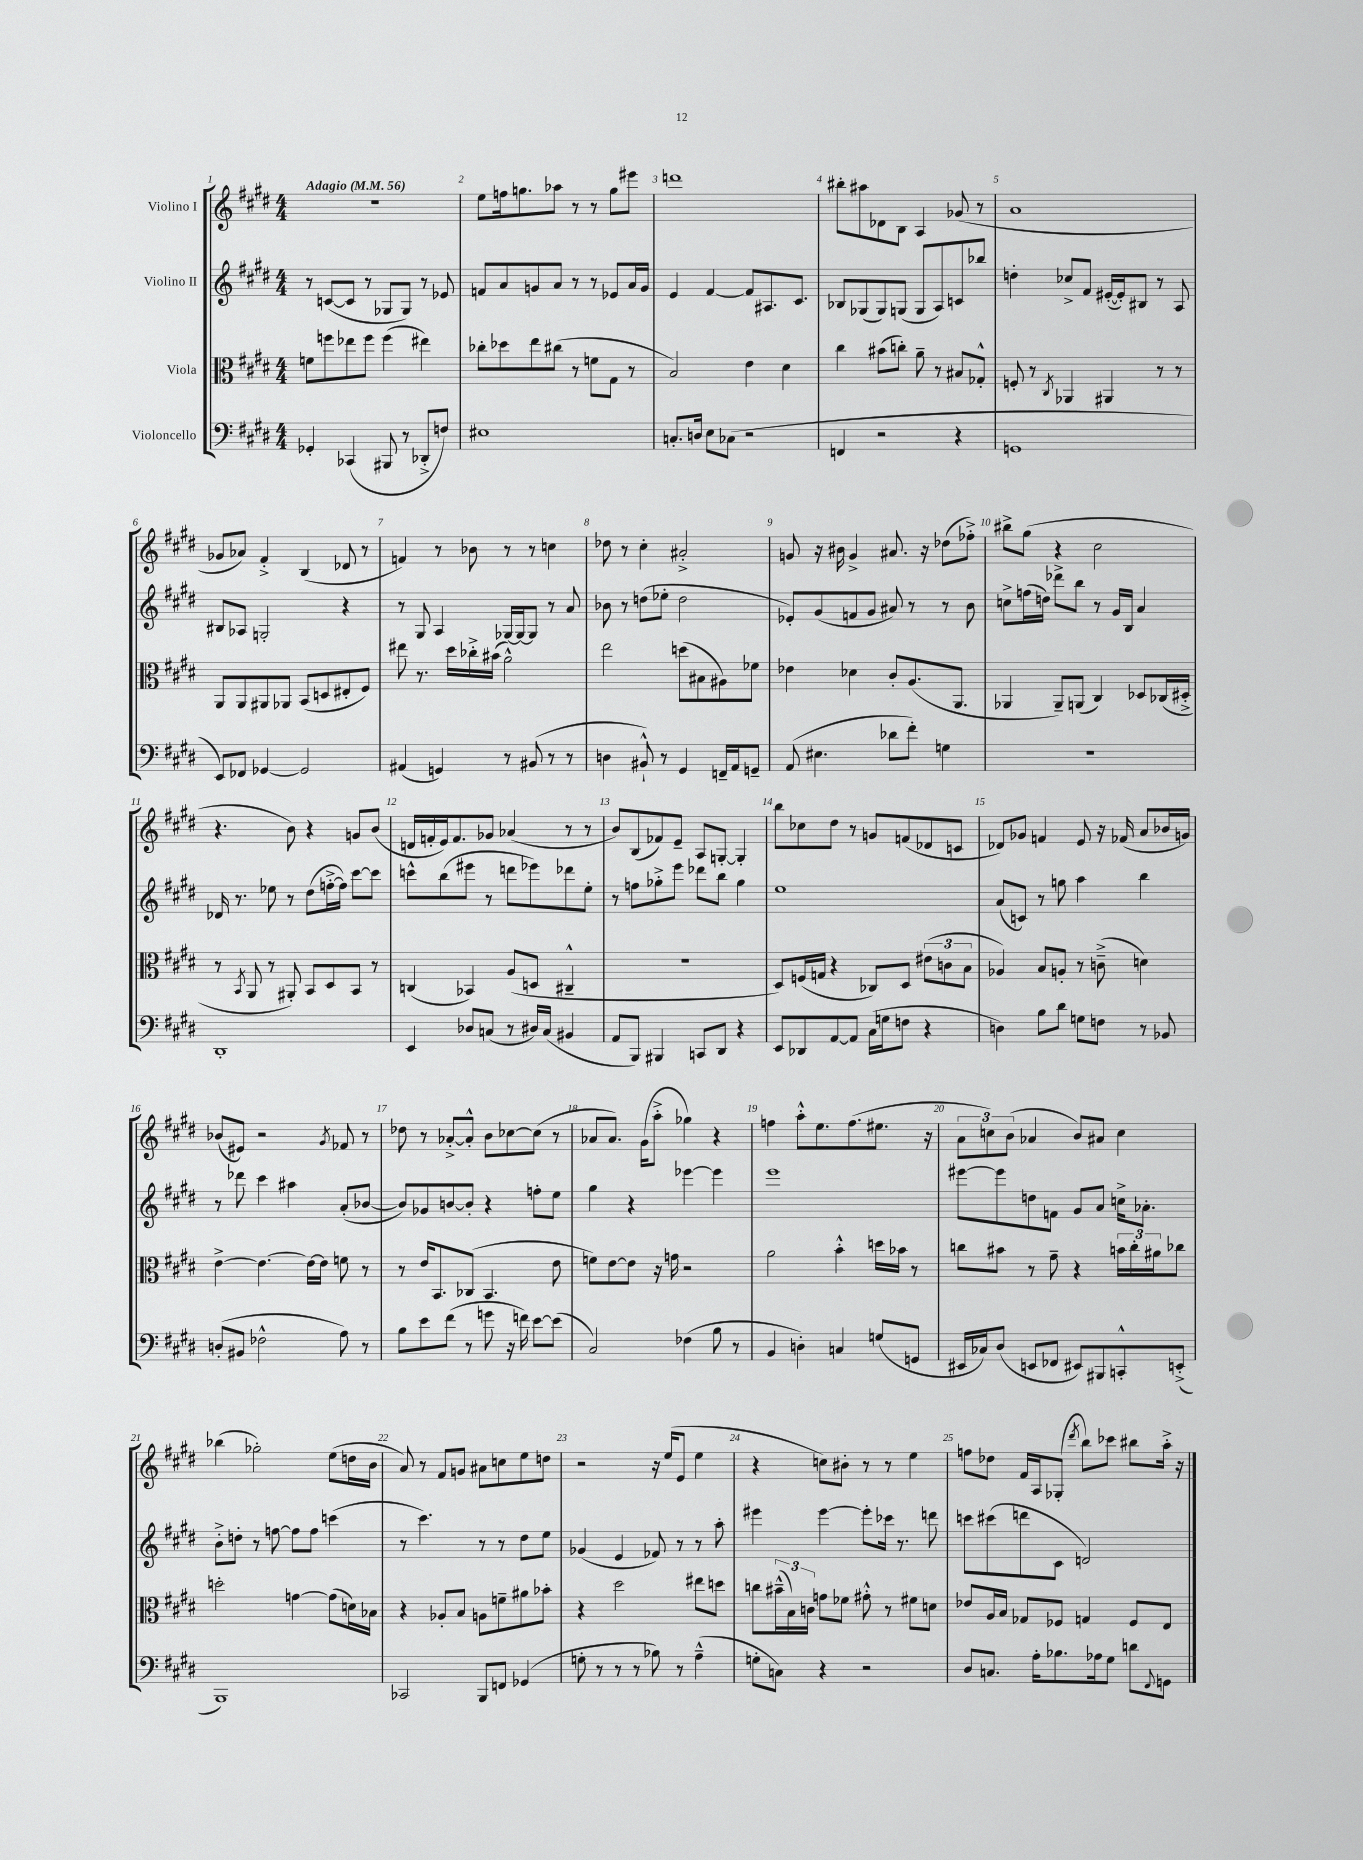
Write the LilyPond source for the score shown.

<<
\new StaffGroup <<
\new Staff = "s0" \with { instrumentName = "Violino I" } {
    \clef treble \key e \major \numericTimeSignature \time 4/4 \tempo "Adagio" 4 = 56
    R1 |
    e''8 f''16 g''8. aes''8 r8 r8 g''8 eis'''8 |
    d'''1 |
    bis''8-. ais''8 des'8 b8 a4 ges'8( r8 |
    a'1 |
    ges'8 aes'8) fis'4-.-> b4( des'8 r8 |
    f'4) r8 bes'8 r8 r8 c''4 |
    des''8 r8 cis''4-. ais'2-.-> |
    g'8 r16 bis'16 g'4-> ais'8. r16 des''8( fes''8-.->) |
    bis''8-> gis''8( r4 cis''2 |
    r4. b'8) r4 g'8 b'8( |
    d'16 f'16-. e'16) f'8. ges'8 aes'4( r8 r8 |
    b'8) b8( fes'8) e'8-- a8 g8~-. g4-. |
    b''8 ces''8 dis''8 r8 g'8 f'8( des'8 c'8 |
    des'8) ges'8 f'4 e'8 r16 fes'16( a'8 bes'16 g'16) |
    bes'8( eis'8) r2 \acciaccatura { gis'8 } fes'8 r8 |
    des''8 r8 aes'8~-.-> aes'8-.-^ b'8 ces''8~ ces''8( r8 |
    aes'8 aes'8.) gis'16( a''8-.-> ges''4) r4 |
    f''4 a''8-.-^ e''8. f''8.( eis''8. r16 |
    \tuplet 3/2 { a'8 c''8) b'8( } aes'4 b'8) ais'8 c''4 |
    bes''4( ges''2-.) e''8( d''16 b'16 |
    a'8) r8 fis'8 g'8 ais'8 c''8 e''8 d''8 |
    r2 r16 e''16( e'8 e''4 |
    r4 c''8) bis'8-. r8 r8 e''4 |
    f''8 des''8 fis'16 a16 ges8-.( \acciaccatura { dis'''8 } b''8) ces'''8 bis''8 a''16-.-> r16 \bar "|." |
}
\new Staff = "s1" \with { instrumentName = "Violino II" } {
    \clef treble \key e \major \numericTimeSignature \time 4/4
    r8 c'8~( c'8 r8 ges8 ges8) r8 ees'8 |
    f'8 a'8 g'8 a'8 r8 r8 ees'8 a'16 g'16 |
    e'4 fis'4~ fis'8 ais8. cis'8. |
    bes8 ges8( ges8) g8( g8 a8) c'8 bes''8 |
    d''4-. ces''8-> fis'8 eis'16~-.( eis'16-.) bis8 r8 a8 |
    bis8 aes8 g2-. r4 |
    r8 gis8 a4 ges16~ ges16~ ges8 r8 a'8 |
    bes'8 r8 d''8( ees''8-. d''2 |
    ees'8-.) gis'8( f'8 gis'8 ais'8) r8 r8 b'8 |
    c''8-> f''16( d''16) des'''8-> b''8 r8 gis'16 b16 a'4 |
    des'16 r8. ees''8 r8 dis''8( f''16~-.-> f''16) cis'''8~ cis'''8 |
    c'''8-^ b''8( eis'''8 r8 d'''8 ees'''8) des'''8 e''8-. |
    r8 f''8 ges''8-.-> e'''8 des'''8 b''8 ges''4 |
    e''1 |
    a'8( c'8) r8 g''8 a''4 b''4 |
    r8 des'''8 cis'''4 ais''4 a'8-.( bes'8~ |
    bes'8) ges'8 b'8~ b'8-. r4 f''8-. e''8 |
    gis''4 r4 ees'''4~ ees'''4 |
    e'''1 |
    eis'''8~ eis'''8 d''8 f'8 gis'8 a'8 c''16-> aes'8.-. |
    b'8-.-> d''8-. r8 f''8~ f''8 f''8 c'''4( |
    r8 cis'''4.) r8 r8 dis''8 e''8 |
    ges'4( e'4 fes'8) r8 r8 a''8-. |
    eis'''4 eis'''4~ eis'''8-. ces'''16 r8. d'''8 |
    c'''8 cis'''8( d'''8 cis'8 d'2) \bar "|." |
}
\new Staff = "s2" \with { instrumentName = "Viola" } {
    \clef alto \key e \major \numericTimeSignature \time 4/4
    f'8 f''8 ees''8 f''8 f''4( eis''4) |
    ces''8-. des''8 e''8 cis''8( r8 f'8 gis8 r8 |
    b2) e'4 dis'4 |
    cis''4 bis'8( c''8-.) a'8-- r8 bis8 ges8-.-^ |
    f8-. r8 \acciaccatura { cis8 } aes,4 ais,4 r8 r8 |
    a,8 a,8 ais,8 aes,8 b,8( d8 eis8-. fis8) |
    eis''8 r8. dis''16 ces''16-.-> bis'16( a'2-^) |
    e''2 d''8( bis8 ais8) fes'8 |
    ees'4 des'4 cis'8-. a8.( a,8. |
    aes,4 aes,8--) a,8( cis4) des8 ces16( dis16-.-> |
    r8 \acciaccatura { b,8 } a,8 r8 ais,8-.) b,8 dis8 b,8 r8 |
    c4( bes,4) a8( d8 cis4---^ |
    R1 |
    dis8) f16( g16 r4 ces8) dis8 \tuplet 3/2 { eis'8( c'8 b8 } |
    aes4) b8 a8-. r8 c'8--->( d'4) |
    e'4~-> e'4.~ e'16~ e'16 f'8 r8 |
    r8 e'16 b,8. ces8( b,4. e'8 |
    f'8) e'8~ e'8 r16 g'16 r2 |
    a'2 b'4-.-^ d''16 bes'16 r8 |
    c''8 bis'8 r8 gis'8-- r4 \tuplet 3/2 { b'16 c''16-. ais'16 } ces''8 |
    d''2-. g'4~ g'8( d'16) bes16 |
    r4 aes8-. b8 a8 f'8-- ais'8 bes'8-. |
    r4 dis''2 eis''8 d''8 |
    c''8 \tuplet 3/2 { bis'16---^( b16) c'16 } g'8 fes'8 gis'8-.-^ r8 fis'8 d'8 |
    ees'8 a16 b16 ges8 fes8 g4 fes8 e8 \bar "|." |
}
\new Staff = "s3" \with { instrumentName = "Violoncello" } {
    \clef bass \key e \major \numericTimeSignature \time 4/4
    ges,4-. ces,4( bis,,8 r8 des,8-.-> f8) |
    eis1 |
    c8.-. d16 e8 ces8( r2 |
    f,4 r2 r4 |
    g,1 |
    e,8) fes,8 ges,4~ ges,2 |
    ais,4( g,4) r8 bis,8( r8 r8 |
    d4 bis,8-!-^) r8 gis,4 f,16-- a,16 g,8-- |
    a,8( eis4. des'8 fis'8-.) g4 |
    R1 |
    dis,1-. |
    e,4 des8 c8( r8 dis16) c16( bis,4 |
    a,8 b,,8) bis,,4 c,8 dis,8 r4 |
    e,8 des,8 a,8~ a,8 cis16( g16 f8 r4 |
    d4) b8 dis'8 g8 f8 r8 bes,8 |
    d8-.( bis,8 fes2-^ a8) r8 |
    b8 e'8 fis'8( r8 g'8 r16 f'16) e'8~ e'8( |
    cis2) fes4( b8 r8 |
    b,4 d4-.) c4 g8( g,8 |
    eis,16 ces16) dis8( e,8 fes,8 eis,8) bis,,8 c,8-.-^ e,8-.->( |
    b,,1) |
    ces,2 b,,8 f,8 ges,4( |
    g8-. r8 r8 r8 bes8) r8 a4---^( |
    g8-. c8) r4 r2 |
    dis8 c8. a16-. bes8. aes16 gis8 d'8 \appoggiatura { fis,8 } g,8 \bar "|." |
}
>>
>>
\layout { \context { \Score \override BarNumber.break-visibility = ##(#f #t #t) barNumberVisibility = #all-bar-numbers-visible } }
